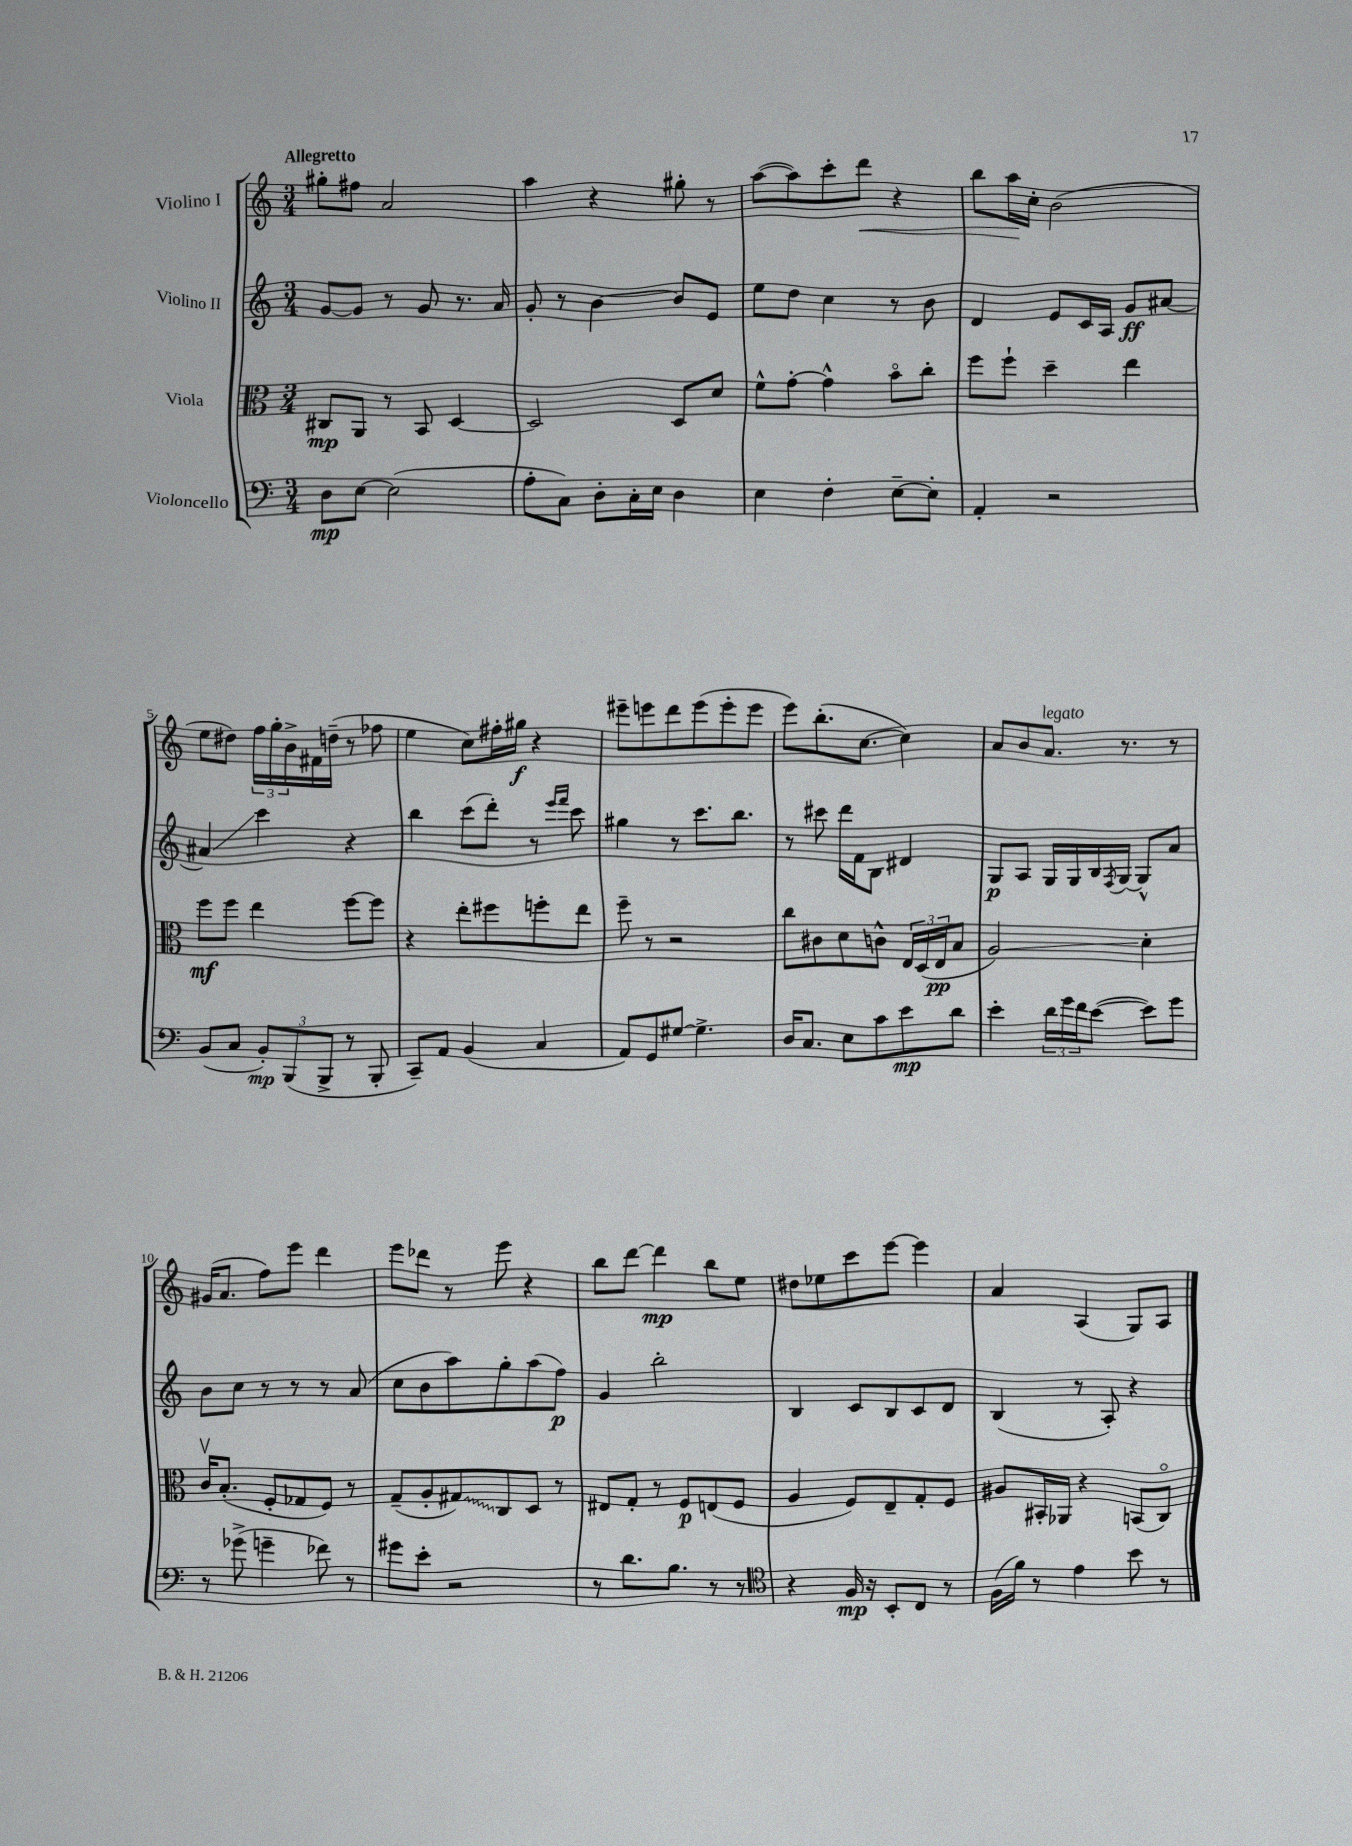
<<
\new StaffGroup <<
\new Staff = "s0" \with { instrumentName = "Violino I" } {
    \clef treble \key c \major \numericTimeSignature \time 3/4 \tempo "Allegretto"
    gis''8-. fis''8 a'2 |
    a''4 r4 gis''8-. r8 |
    a''8~( a''8) c'''8-. d'''8\< r4 |
    b''8 a''16\! c''16-. b'2( |
    e''8 dis''8) \tuplet 3/2 { f''16 g''16-. b'16-> } fis'16 d''16--( r8 fes''8 |
    e''4 c''8) fis''16-. gis''16\f r4 |
    eis'''8-- e'''8 d'''8 e'''8( e'''8-. e'''8 |
    e'''8) b''8.-.( c''8.~ c''4) |
    a'8 b'8 a'8.^\markup { \italic "legato" } r8. r8 |
    gis'16( a'8. f''8) e'''8 d'''4 |
    e'''8 des'''8 r8 e'''8 r4 |
    b''8 d'''8~ d'''4\mp b''8 e''8 |
    dis''8 ees''8 c'''8 e'''8~ e'''4 |
    a'4 a4( g8) a8 \bar "|." |
}
\new Staff = "s1" \with { instrumentName = "Violino II" } {
    \clef treble \key c \major \numericTimeSignature \time 3/4
    g'8~ g'8 r8 g'8 r8. a'16 |
    g'8-. r8 b'4~ b'8 e'8 |
    e''8 d''8 c''4 r8 b'8 |
    d'4 e'8 c'16 a16 g'8\ff ais'8~ |
    ais'4\glissando c'''4 r4 |
    b''4 c'''8( d'''8-.) r8 \grace { e'''16 f'''16 } c'''8 |
    gis''4 r8 c'''8. b''8. |
    r8 cis'''8 d'''16 f'16 b8 dis'4 |
    g8\p a8 g16 g16 b16 \acciaccatura { f8 } g16~ g8-^ a'8 |
    b'8 c''8 r8 r8 r8 a'8( |
    c''8 b'8 a''8) g''8-. a''8( f''8\p) |
    g'4 b''2-. |
    b4 c'8 b8 c'8 d'8 |
    b4( r8 a8-.) r4 \bar "|." |
}
\new Staff = "s2" \with { instrumentName = "Viola" } {
    \clef alto \key c \major \numericTimeSignature \time 3/4
    cis8\mp a,8 r8 b,8 d4~ |
    d2 d8 d'8 |
    f'8-^ g'8~-. g'4-^ b'8\flageolet c''8-. |
    f''8 f''8-! d''4-- e''4 |
    f''8\mf f''8 e''4 f''8~ f''8 |
    r4 e''8-. fis''8 f''8-. e''8 |
    f''8-- r8 r2 |
    c''8 cis'8 d'8 c'8-^ \tuplet 3/2 { e16 d16( e16\pp } b8 |
    a2\glissando) d'4-. |
    c'16\upbow b8.-.( f8-. ges8 f8) r8 |
    g8--( a8-. \once \override Glissando.style = #'zigzag gis8\glissando) c8 d8 r8 |
    eis8 g8-. r8 f8\p e8( f8 |
    a4 f8) e8-- g8-. f8 |
    ais8 bis,16-. aes,16 r4 b,8( c8\flageolet) \bar "|." |
}
\new Staff = "s3" \with { instrumentName = "Violoncello" } {
    \clef bass \key c \major \numericTimeSignature \time 3/4
    d8\mp e8~ e2( |
    a8-. c8) d8-. c16-. e16 d4 |
    e4 f4-. e8~-- e8-. |
    a,4-. r2 |
    b,8( c8 \tuplet 3/2 { b,8-.\mp) b,,8( b,,8-> } r8 b,,8-. |
    c,8--) a,8 b,4( c4 |
    a,8) g,8 gis8~ gis4.-> |
    d16 c8. e8 c'8 e'8\mp d'8 |
    e'4-. \tuplet 3/2 { d'16 g'16 f'16 } e'8~( e'8) g'8 |
    r8 ges'8->( g'4-- fes'8) r8 |
    gis'8 e'8-. r2 |
    r8 d'8. b8. r8 r8 |
    \clef tenor r4 f16\mp r16 b,8-. c8 r8 |
    f16( f'16) r8 e'4 b'8 r8 \bar "|." |
}
>>
>>
